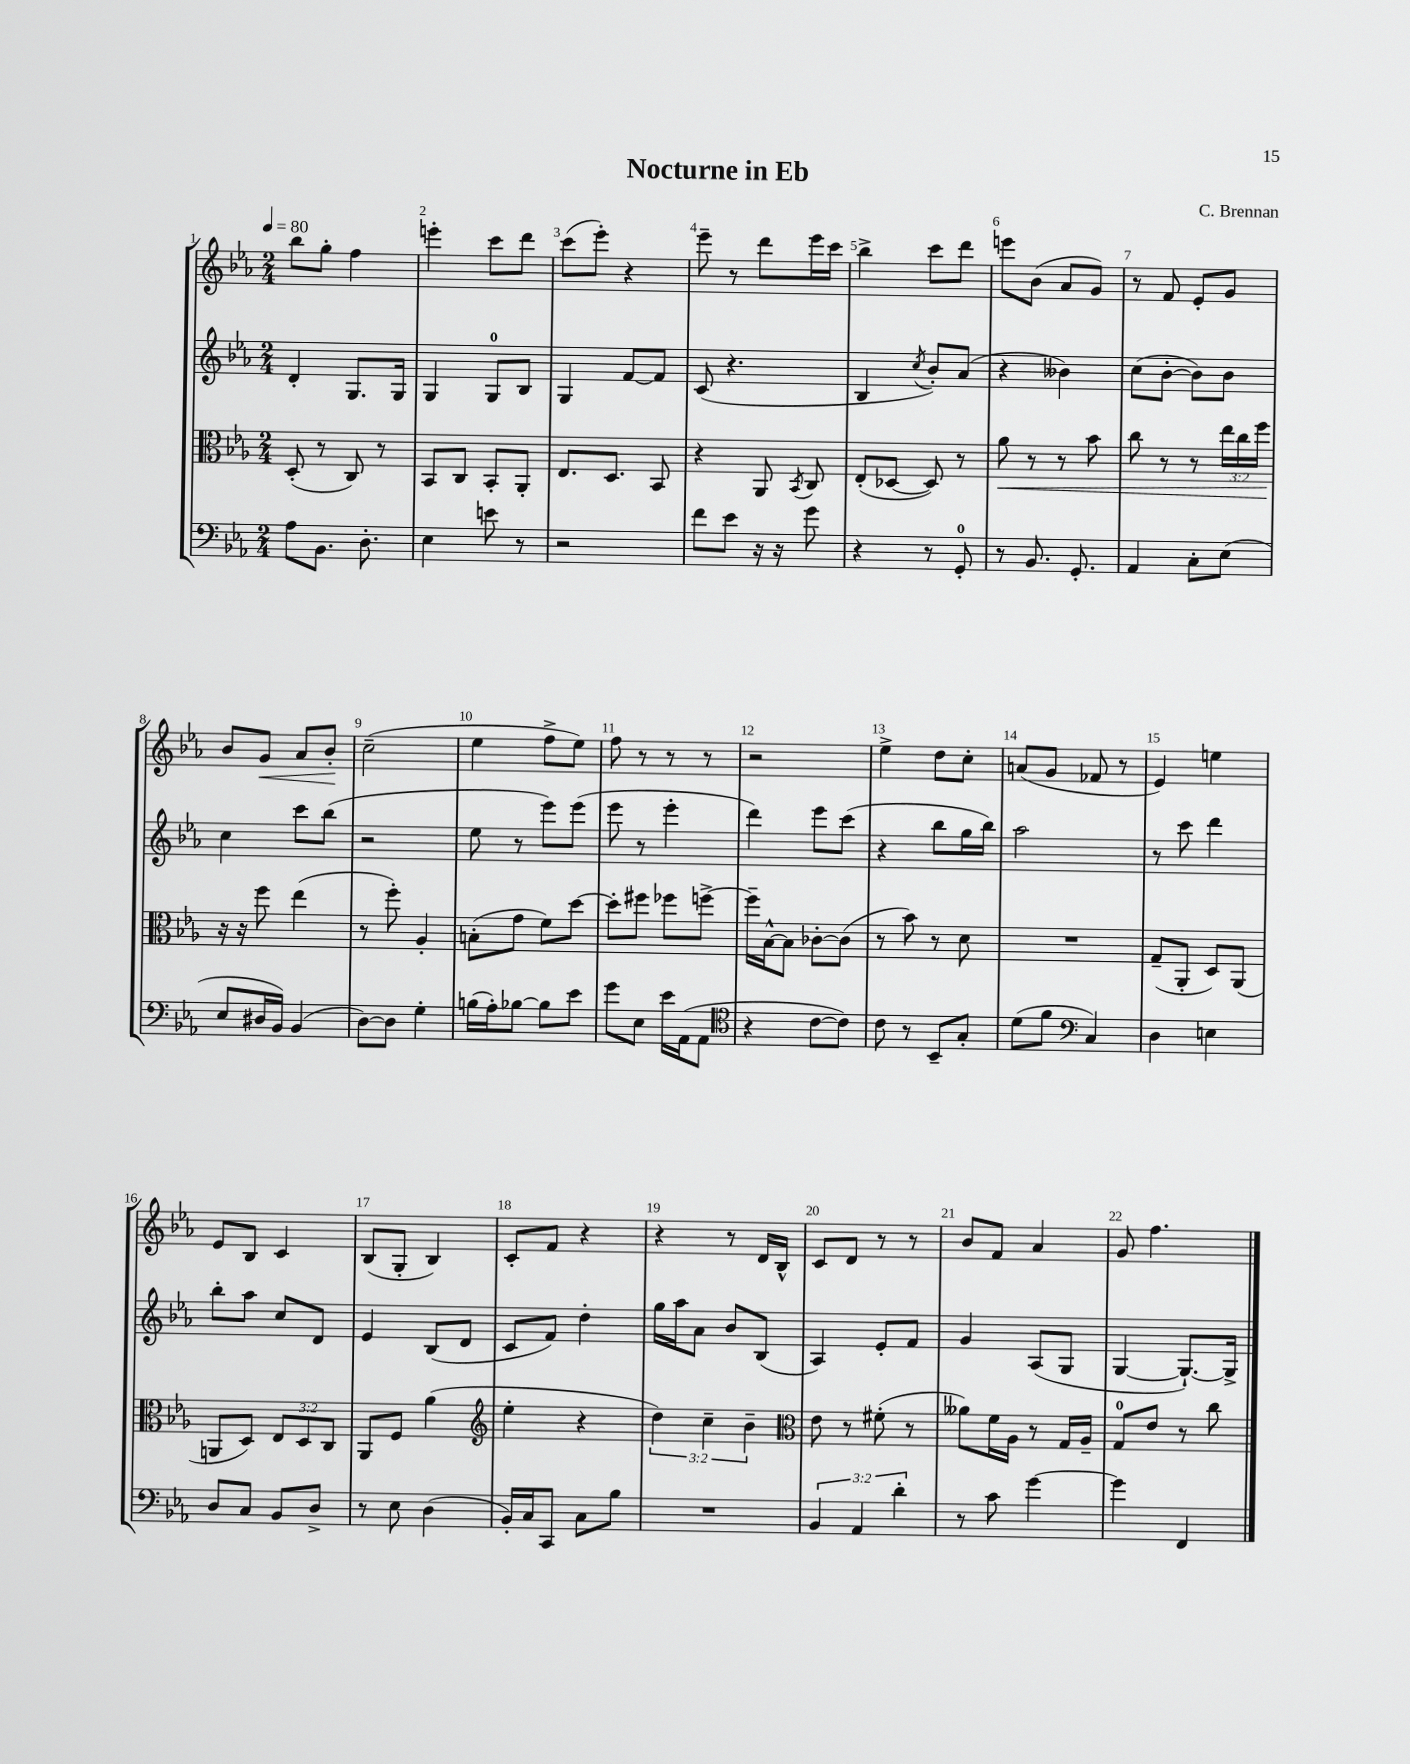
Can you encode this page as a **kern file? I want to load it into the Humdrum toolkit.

**kern	**kern	**dynam	**kern	**kern	**dynam
*part4	*part3	*part3	*part2	*part1	*part1
*staff4	*staff3	*staff3	*staff2	*staff1	*staff1
*clefF4	*clefC3	*	*clefG2	*clefG2	*
*k[b-e-a-]	*k[b-e-a-]	*	*k[b-e-a-]	*k[b-e-a-]	*
*M2/4	*M2/4	*	*M2/4	*M2/4	*
*MM80	*MM80	*	*MM80	*MM80	*
=1	=1	=1	=1	=1	=1
8A-\L	(8D'/	.	4d'/	8bb-\L	.
8.BB-\J	8r	.	.	8gg'\J	.
.	8C/)	.	8.G/L	4ff\	.
8.D'\	.	.	.	.	.
.	8r	.	.	.	.
.	.	.	16G/Jk	.	.
=2	=2	=2	=2	=2	=2
4E-\	8BB-/L	.	4G/	4eeen'\	.
.	8C/J	.	.	.	.
8en\	8BB-'/L	.	8G/L	8ccc\L	.
8r	8AA-'/J	.	8B-/J	8ddd\J	.
=3	=3	=3	=3	=3	=3
2r	8.E-/L	.	4G/	(8ccc\L	.
.	.	.	.	8eee-'\J)	.
.	8.D/J	.	.	.	.
.	.	.	[8f/L	4r	.
.	8BB-/	.	8f/J]	.	.
=4	=4	=4	=4	=4	=4
8f\L	4r	.	(8c/	8eee-~\	.
8e-\J	.	.	4.r	8r	.
16r	8AA-/	.	.	8ddd\L	.
16r	.	.	.	.	.
.	8qBB-/	.	.	.	.
8g\	8C/	.	.	16eee-\L	.
.	.	.	.	16ccc\JJ	.
=5	=5	=5	=5	=5	=5
4r	(8E-'/L	.	4B-/	4bb-^\	.
.	[8D-X/J	.	.	.	.
.	.	.	8qcc/	.	.
8r	8D-/])	.	8b-'/L)	8ccc\L	.
8GG'/	8r	.	(8a-/J	8ddd\J	.
=6	=6	=6	=6	=6	=6
!	!	!LO:HP:b	!	!	!
8r	8a-\	<	4r	8eeen\L	.
8.BB-/	8r	.	.	(8b-\J	.
.	8r	.	4b--X\)	8a-/L	.
8.GG'/	.	.	.	.	.
.	8b-\	.	.	8g/J)	.
=7	=7	=7	=7	=7	=7
4AA-/	8cc\	.	(8cc\L	8r	.
.	8r	.	[8b-'\J	8f/	.
8C'\L	8r	.	8b-\L])	8e-'/L	.
(8E-\J	24ee-\LL	.	8b-\J	8g/J	.
.	24cc\	.	.	.	.
.	24ff\JJ	.	.	.	.
.	.	[	.	.	.
!!LO:LB:g=z
=8	=8	=8	=8	=8	=8
8E-/L	16r	.	4cc\	8b-/L	.
.	16r	.	.	.	.
!	!	!	!	!	!LO:HP:b
16D#X/L	8ff\	.	.	8g/J	<
16BB-/JJ)	.	.	.	.	.
(4BB-/	(4ee-\	.	8ccc\L	8a-/L	.
.	.	.	(8bb-\J	8b-'/J	.
.	.	.	.	.	[
=9	=9	=9	=9	=9	=9
[8D\L)	8r	.	2r	(2cc~\	.
8D\J]	8ff'\)	.	.	.	.
4G'\	4A-'/	.	.	.	.
=10	=10	=10	=10	=10	=10
(16Bn\LL	(8Bn'\L	.	8ee-\	4ee-\	.
16A-'\J)	.	.	.	.	.
[8B-X\J	8g\J	.	8r	.	.
8B-\L]	8f\L)	.	8eee-\L)	8ff^\L	.
8e-\J	[8dd\J	.	(8eee-\J	8ee-\J)	.
=11	=11	=11	=11	=11	=11
8g\L	8dd'\L]	.	8eee-\	8ff\	.
8E-\J	8ff#X\J	.	8r	8r	.
16e-\LL	8ff-X\L	.	4eee-'\	8r	.
(16AA-\J	.	.	.	.	.
8AA-\J	[8ffn^\J	.	.	8r	.
=12	=12	=12	=12	=12	=12
*clefC4	*	*	*	*	*
4r	16ff~\LL]	.	4ddd\)	2r	.
.	[16B-^^\J	.	.	.	.
.	8B-\J]	.	.	.	.
[8c\L	[8c-X'\L	.	8eee-\L	.	.
8c\J])	(8c-\J]	.	(8ccc\J	.	.
=13	=13	=13	=13	=13	=13
8c\	8r	.	4r	4ee-^\	.
8r	8b-\)	.	.	.	.
8BB-~/L	8r	.	8bb-\L	8dd\L	.
8G'/J	8d\	.	16gg\L	8cc'\J	.
.	.	.	16bb-\JJ)	.	.
=14	=14	=14	=14	=14	=14
(8d\L	2r	.	2aa-\	(8an/L	.
8f\J	.	.	.	8g/J	.
*clefF4	*	*	*	*	*
4C/)	.	.	.	8f-X/	.
.	.	.	.	8r	.
=15	=15	=15	=15	=15	=15
4D\	(8G~/L	.	8r	4e-/)	.
.	8AA-'/J	.	8ccc\	.	.
4En\	8D/L)	.	4ddd\	4een\	.
.	(8AA-/J	.	.	.	.
!!LO:LB:g=z
=16	=16	=16	=16	=16	=16
8D/L	8AAn/L	.	8bb-'\L	8e-/L	.
8C/J	8D/J)	.	8aa-\J	8B-/J	.
8BB-/L	12E-/L	.	8cc/L	4c/	.
.	12D/	.	.	.	.
8D^/J	.	.	8d/J	.	.
.	12C/J	.	.	.	.
=17	=17	=17	=17	=17	=17
8r	8AA-/L	.	4e-/	(8B-/L	.
8E-\	8F/J	.	.	8G'/J	.
(4D\	(4a-\	.	(8B-/L	4B-/)	.
.	.	.	8d/J	.	.
=18	=18	=18	=18	=18	=18
*	*clefG2	*	*	*	*
16BB-'/LL)	4ee-'\	.	8c/L	8c'/L	.
16C/J	.	.	.	.	.
8CC/J	.	.	8f/J)	8f/J	.
8C\L	4r	.	4dd'\	4r	.
8B-\J	.	.	.	.	.
=19	=19	=19	=19	=19	=19
2r	6dd\)	.	16gg\LL	4r	.
.	.	.	16aa-\J	.	.
.	.	.	8a-\J	.	.
.	6cc~\	.	.	.	.
.	.	.	8b-/L	8r	.
.	6b-~\	.	.	.	.
.	.	.	(8B-/J	16d/LL	.
.	.	.	.	16B-^^/JJ	.
=20	=20	=20	=20	=20	=20
*	*clefC3	*	*	*	*
6BB-/	8e-\	.	4A-/)	8c/L	.
.	8r	.	.	8d/J	.
6AA-/	.	.	.	.	.
.	(8f#X'\	.	8e-'/L	8r	.
6d'\	.	.	.	.	.
.	8r	.	8f/J	8r	.
=21	=21	=21	=21	=21	=21
8r	8a--X\L)	.	4g/	8b-/L	.
8c\	16f\L	.	.	8f/J	.
.	16A-\JJ	.	.	.	.
[4g\	8r	.	(8A-/L	4a-/	.
.	16G/LL	.	8G/J	.	.
.	16A-~/JJ	.	.	.	.
=22	=22	=22	=22	=22	=22
4g\]	8G/L	.	[4G/	8g/	.
.	8e-/J	.	.	4.ff\	.
4FF/	8r	.	8.G`/L_)	.	.
.	8cc\	.	.	.	.
.	.	.	16G^/Jk]	.	.
==	==	==	==	==	==
*-	*-	*-	*-	*-	*-
